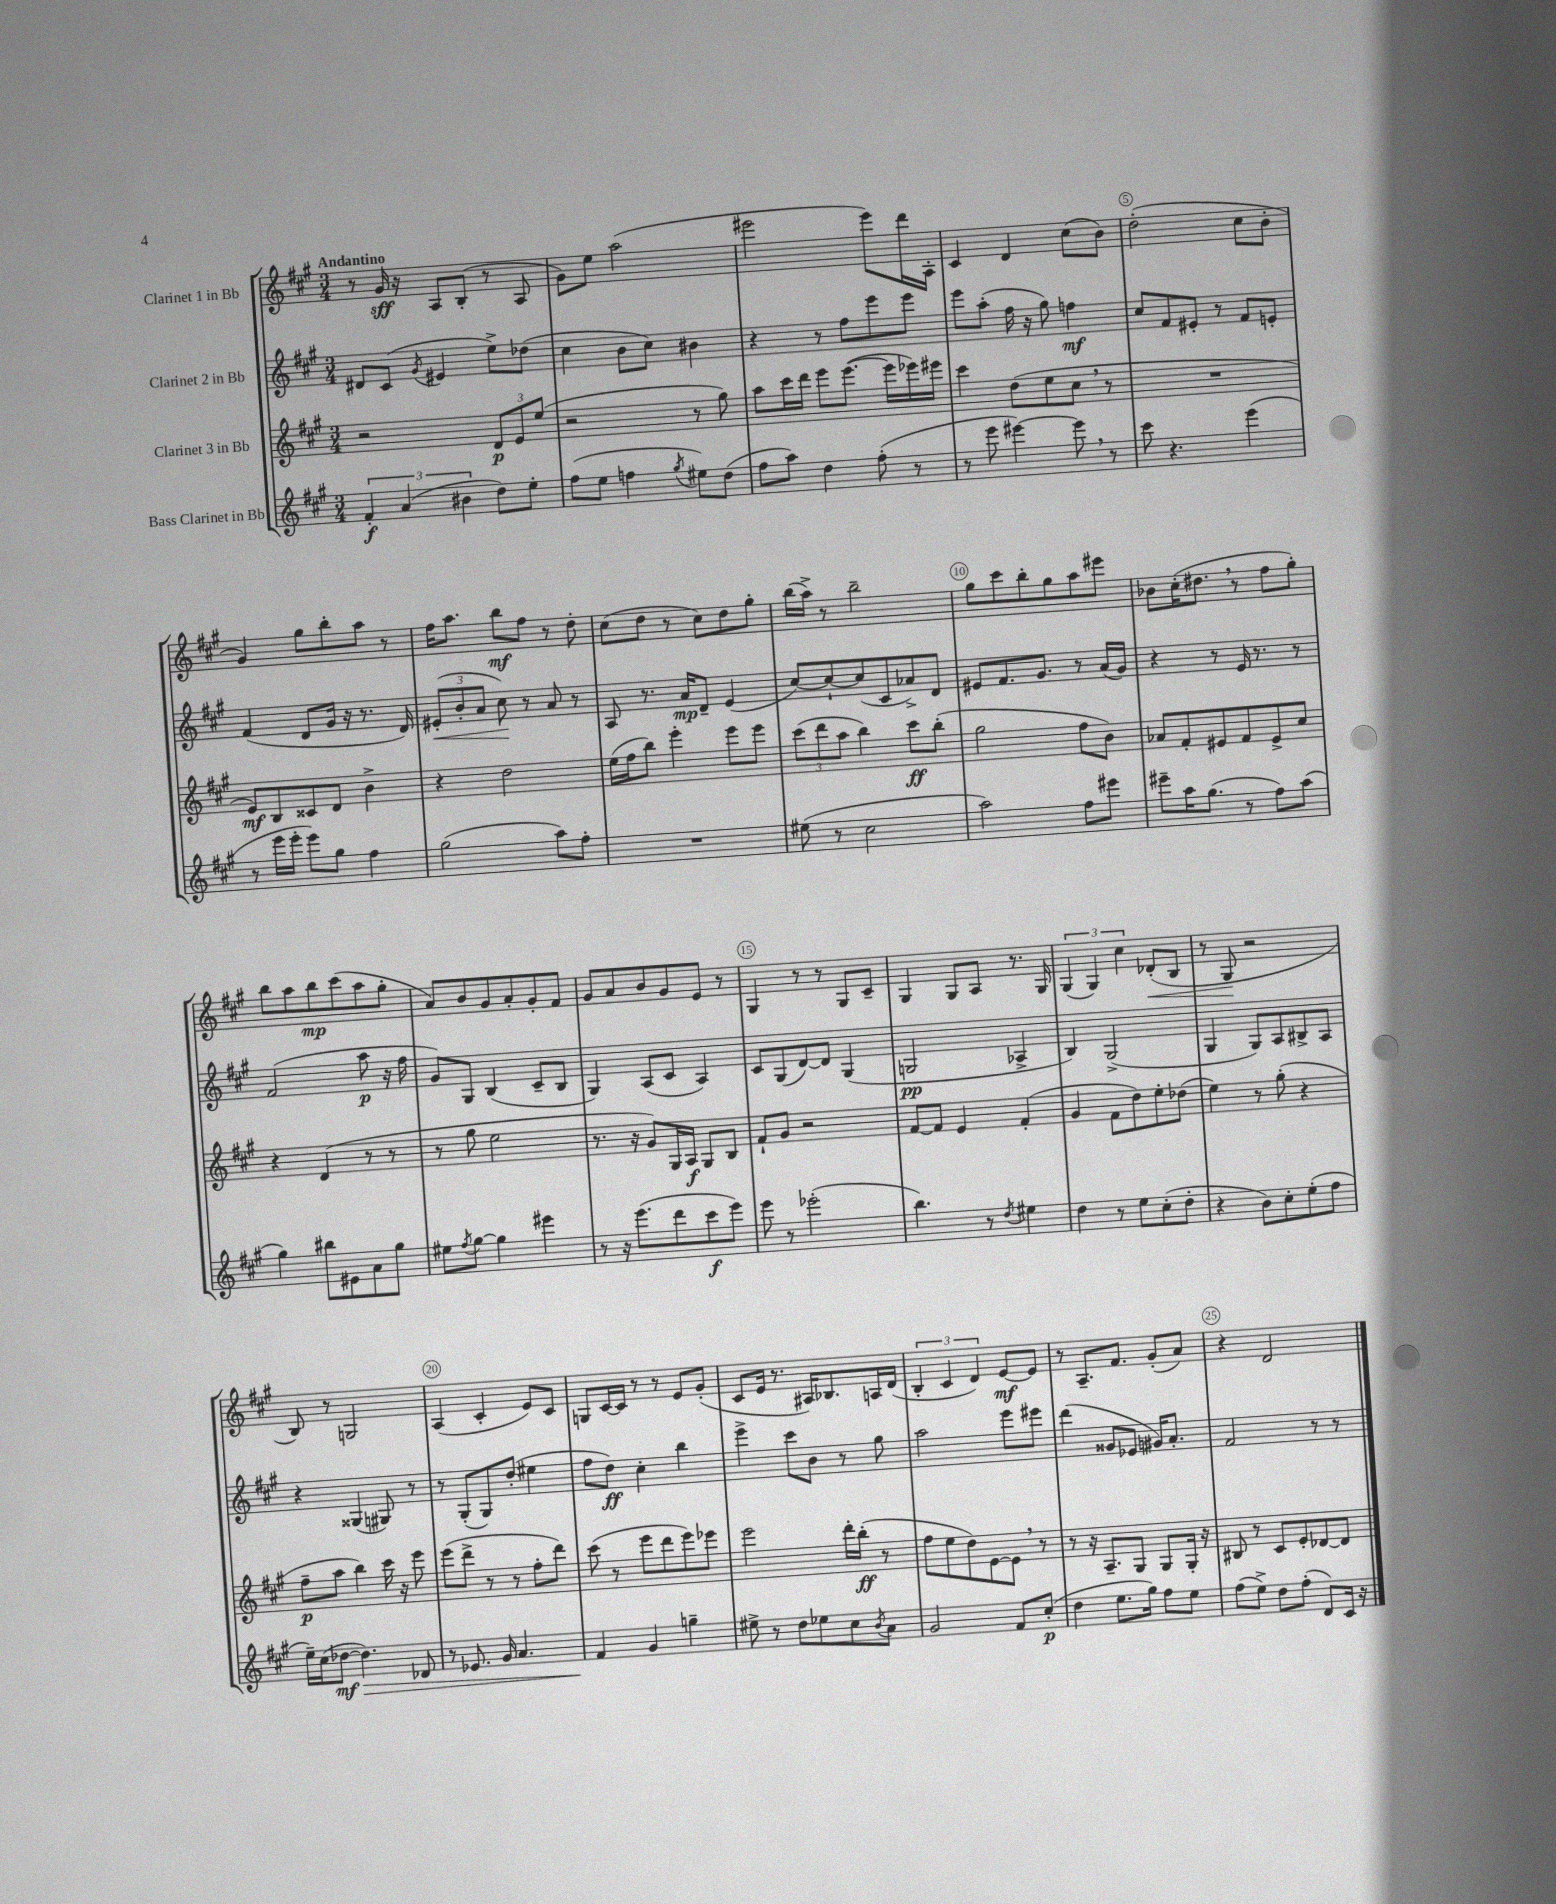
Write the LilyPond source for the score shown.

<<
\new StaffGroup <<
\new Staff = "s0" \with { instrumentName = "Clarinet 1 in Bb" } {
    \clef treble \key a \major \numericTimeSignature \time 3/4 \tempo "Andantino"
    r8 gis'16\sff r16 a8 b8-.( r8 a8 |
    gis'8) e''8 a''2( |
    eis'''2 eis'''8) d'''16 a16-. |
    cis'4 d'4 cis''8( b'8) |
    d''2-.( cis''8 b'8-. |
    gis'4) gis''8 b''8-. a''8 r8 |
    fis''16 a''8. b''8\mf fis''8 r8 d''8-. |
    cis''8( d''8 r8 cis''8) d''8 gis''8-. |
    b''16( a''16->) r8 b''2-- |
    gis''8 cis'''8 b''8-. gis''8 a''8 eis'''8 |
    bes'8 cis''16-.( dis''8. \breathe r8 fis''8 gis''8-.) |
    b''8 a''8 b''8\mp cis'''8( a''8 gis''8-. |
    a'8) b'8 gis'8 a'8-. gis'8-. fis'8 |
    gis'8 a'8 b'8 gis'8 e'8 r8 |
    gis4 r8 r8 gis8 cis'8-- |
    gis4 gis8 a8 r8. gis16 |
    \tuplet 3/2 { gis4( gis4) cis''4 } des'8-.\<( b8 |
    r8 gis8\! r2 |
    b8) r8 g2 |
    a4( cis'4-. e'8) cis'8 |
    g8 cis'16~ cis'16 r8 r8 e'8 gis'8-.( |
    cis'8 e'16 r8. ais16) bes8. a16 d'16( |
    \tuplet 3/2 { b4-. cis'4 d'4) } e'8~\mf e'8 |
    r8 a8.-- fis'8. gis'8-.( a'8) |
    r4 d'2 \bar "|." |
}
\new Staff = "s1" \with { instrumentName = "Clarinet 2 in Bb" } {
    \clef treble \key a \major \numericTimeSignature \time 3/4
    dis'8 cis'8( \acciaccatura { gis'8 } eis'4 e''8->) des''8( |
    cis''4 b'8 cis''8) bis'4 |
    r4 r8 fis''8 e'''8 e'''8 |
    e'''8 a''8-.( fis''16 r16 gis''8) f''4\mf |
    cis''8 fis'8 eis'8-. r8 fis'8 e'8-. |
    fis'4( d'8 gis'16 r16 r8. d'16) |
    \tuplet 3/2 { eis'8-.\<( b'8-. a'8 } cis''8\!) r8 a'8 r8 |
    a8 r8. a'16\mp d'8-- e'4( |
    cis''8~) cis''8~-! cis''8( cis'8 aes'8->) d'8 |
    eis'8 fis'8. gis'8. r8 a'16( gis'16) |
    r4 r8 e'16 r8. r8 |
    fis'2( a''8\p r16 fis''16 |
    gis'8) gis8 b4( cis'8-- b8 |
    gis4) a8( cis'8 a4) |
    cis'8 gis8( d'8~) d'8 gis4( |
    g2\pp aes4-> |
    b4) gis2->( |
    gis4 gis8) a8 bis8-> a8 |
    r4 gisis4( gis8) r8 |
    r8 gis8-.( gis8) d''8-.( eis''4 |
    fis''8 d''8\ff) cis''4-. b''4 |
    e'''4-> cis'''8 b'8 r8 gis''8 |
    a''2 e'''8 eis'''8 |
    d'''4( gisis'8 ees'8 gis'16) a'8.-. |
    fis'2 r8 r8 \bar "|." |
}
\new Staff = "s2" \with { instrumentName = "Clarinet 3 in Bb" } {
    \clef treble \key a \major \numericTimeSignature \time 3/4
    r2 \tuplet 3/2 { d'8\p e'8 e''8( } |
    r2 r8 gis''8) |
    a''8 cis'''16 d'''16 e'''8 e'''8.~( e'''16 ees'''16) eis'''16 |
    cis'''4 d''8( e''8 cis''8 \breathe r8 |
    R2. |
    e'8\mf) b8 cisis'8 d'8 b'4-> |
    r4 d''2 |
    e''16( fis''16 b''8) e'''4-. e'''8 e'''8 |
    \tuplet 3/2 { cis'''8( d'''8 a''8 } b''4) cis'''8\ff b''8-.( |
    gis''2 fis''8 b'8) |
    aes'8 fis'8-. eis'8 fis'8 eis'8-> cis''8 |
    r4 d'4( r8 r8 |
    r8 gis''8 e''2 |
    r8. r16 gis'8) gis16 a16\f gis8 b8 |
    fis'8-! gis'8 r2 |
    fis'8~ fis'8 e'4 fis'4-.( |
    gis'4 fis'8 d''8) e''8-. des''8( |
    e''4) r8 gis''8-.( r4 |
    fis''8--\p a''8 b''4) cis'''16 r16 e'''8 |
    e'''8( d'''8-> r8 r8 fis''8-. d'''8) |
    cis'''8( r8 e'''8 d'''8 e'''8) ees'''8 |
    e'''2 d'''16-. b''16-.\ff( r8 |
    fis''8 e''8 d''8) e'8~ e'8 \breathe r8 |
    r8 r16 a8.-- gis8 gis8 gis16-. r16 |
    bis8 r8 cis'8 e'8-. des'8~ des'8 \bar "|." |
}
\new Staff = "s3" \with { instrumentName = "Bass Clarinet in Bb" } {
    \clef treble \key a \major \numericTimeSignature \time 3/4
    \tuplet 3/2 { fis'4-.\f a'4( bis'4 } d''8) e''8-. |
    fis''8( e''8 f''4 \acciaccatura { gis''8 } eis''8) d''8( |
    fis''8 a''8) d''4 fis''8-.( r8 |
    r8 e'''8 eis'''4~) eis'''8 \breathe r8 |
    cis'''8 r4. e'''4( |
    r8 e'''16 e'''16-. e'''8) gis''8 fis''4 |
    gis''2( a''8) fis''8-. |
    R2. |
    eis''8( r8 cis''2 |
    a''2) fis''8 eis'''8 |
    eis'''8-- a''16 gis''8.( r8 fis''8) a''8( |
    gis''4) bis''8 eis'8 a'8 gis''8 |
    eis''8 \acciaccatura { fis''8 } gis''8~ gis''4 eis'''4 |
    r8 r16 e'''8.( d'''8 cis'''8\f e'''8) |
    e'''8 r8 ees'''2-.( |
    b''4.) r8 \acciaccatura { d''8 } eis''4 |
    d''4 r8 e''8 cis''8-.( d''8-. |
    r4 b'8) cis''8-. e''8-.( fis''8 |
    e''16--) cis''16( des''8~\mf des''4.\>) des'8 |
    r8 ees'8. gis'16 a'4. |
    fis'4\! gis'4 g''4-- |
    eis''8-> r8 d''8 ees''8 cis''8 \acciaccatura { b'8 } a'8 |
    gis'2 fis'8 cis''8-.\p( |
    d''4 e''8. gis''16) fis''8 e''8 |
    fis''8( e''8->) d''8 fis''8-.( d'8) cis'16 r16 \bar "|." |
}
>>
>>
\layout { \context { \Score \override BarNumber.break-visibility = ##(#f #t #t) barNumberVisibility = #(every-nth-bar-number-visible 5) \override BarNumber.stencil = #(make-stencil-circler 0.1 0.3 ly:text-interface::print) } }
